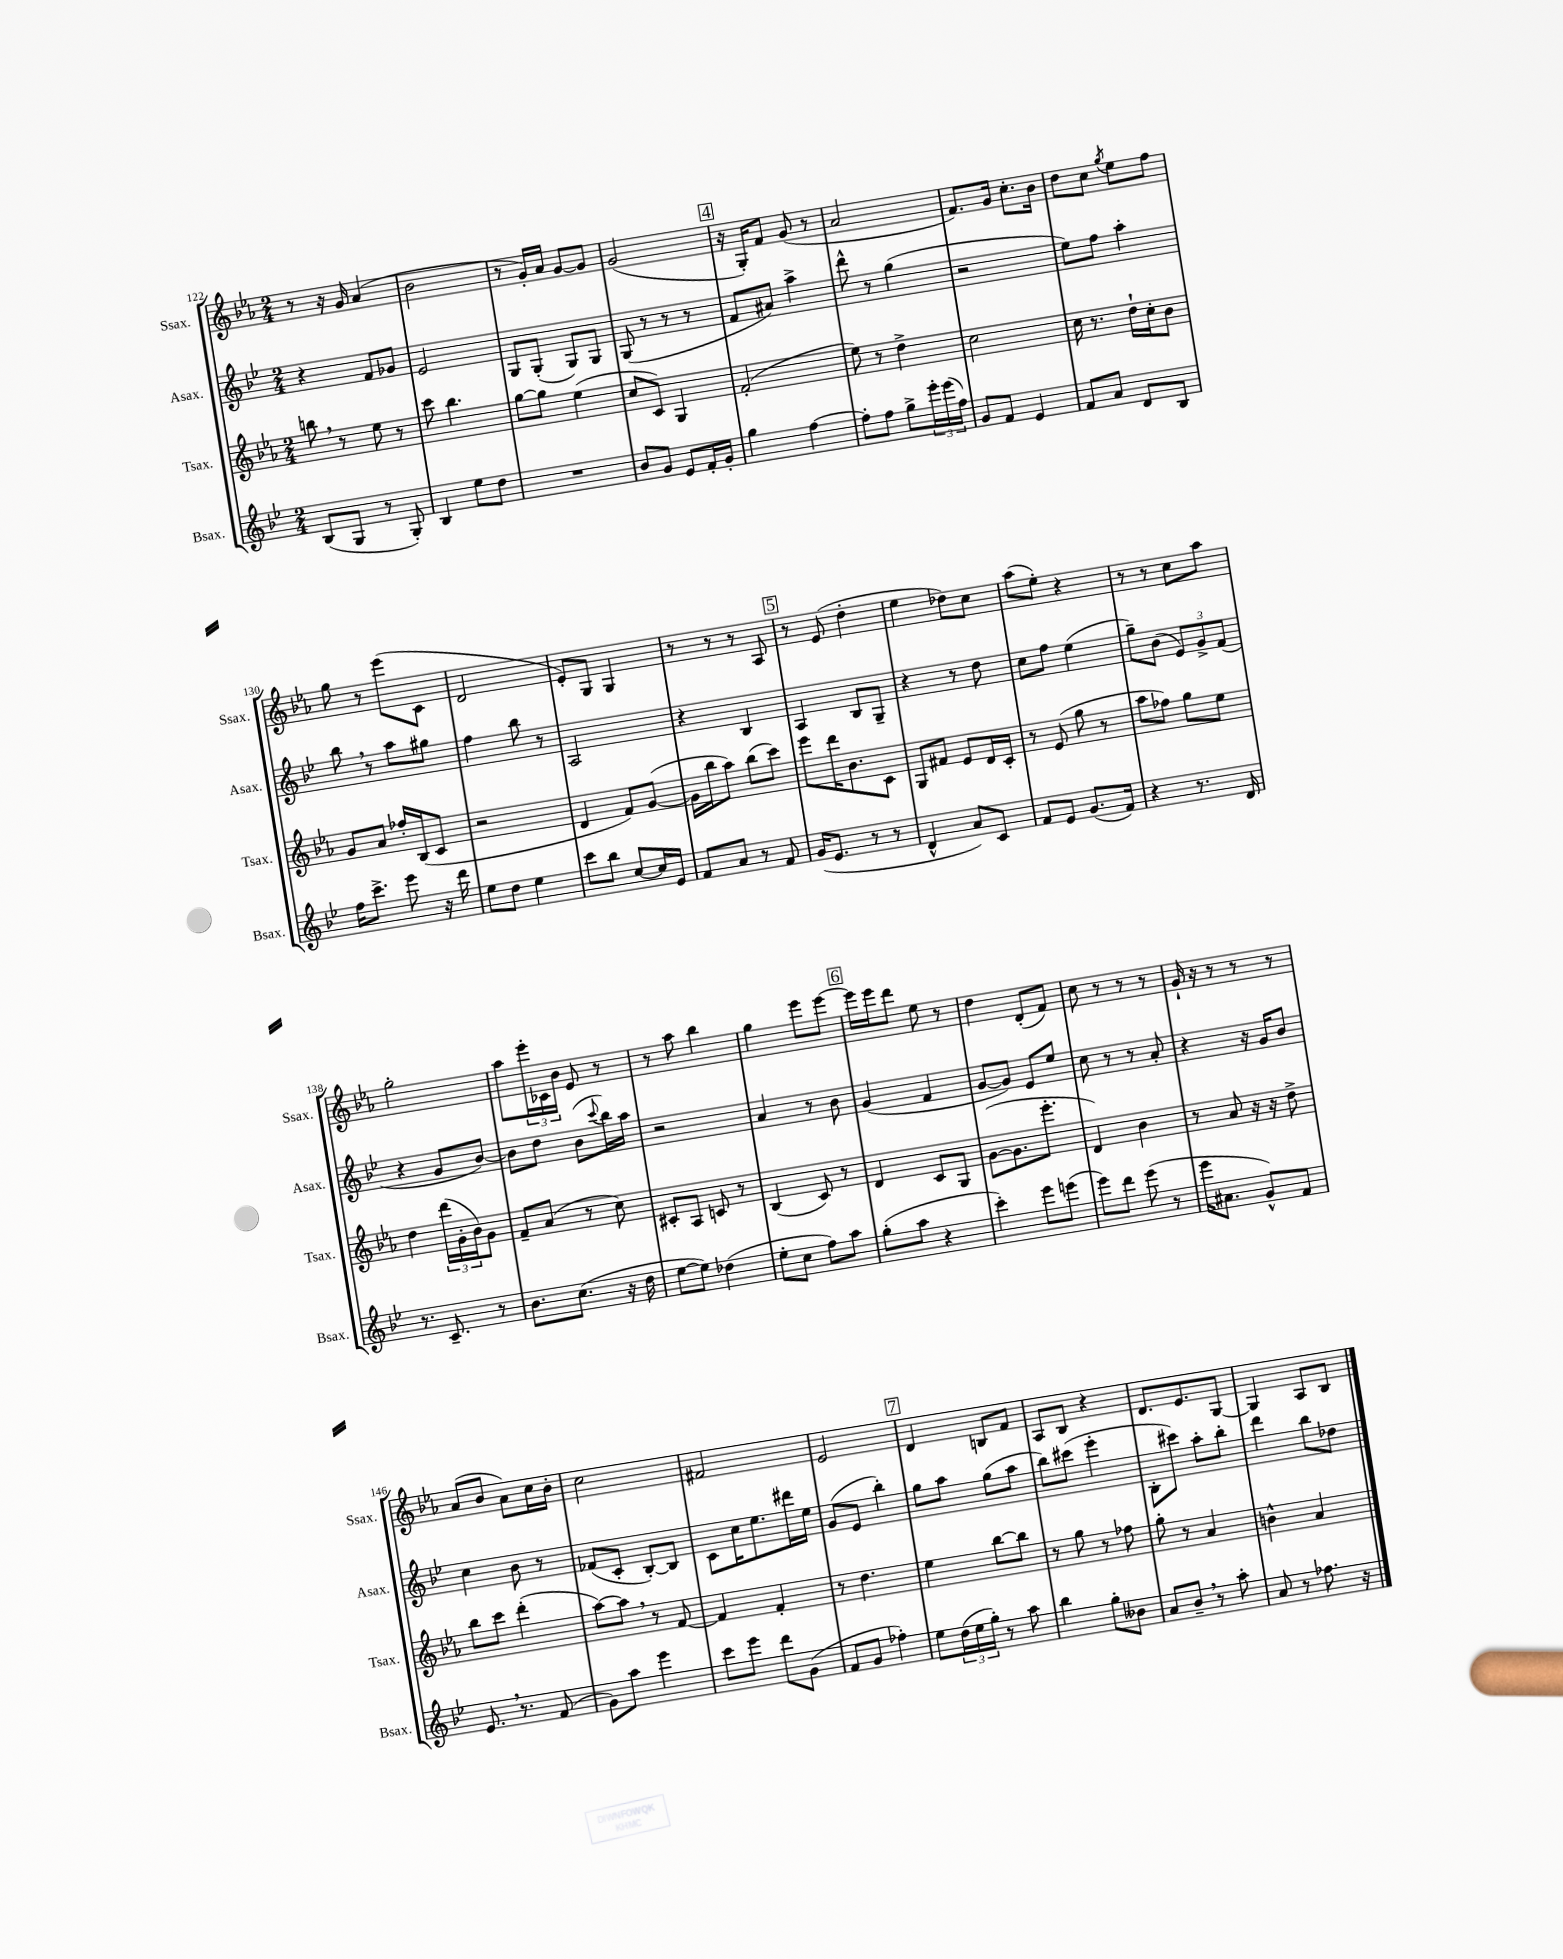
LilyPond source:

<<
\new StaffGroup <<
\new Staff = "s0" \with { instrumentName = "Ssax." shortInstrumentName = "Ssax." } {
    \clef treble \key ees \major \numericTimeSignature \time 2/4
    r8 r16 g'16 aes'4( |
    bes'2 |
    r8 g'16-.) aes'16 g'8~ g'8 |
    g'2( |
    \mark \markup { \box "4" } r16 g16-.) f'8 g'8( r8 |
    aes'2 |
    f'8.) g'16 c''8.-. bes'16 |
    d''8 c''8 \acciaccatura { g''8 } ees''8 f''8 |
    g''8 r8 ees'''8( c'8 |
    d'2 |
    ees'8-.) g8 g4 |
    r8 r8 r8 aes8 |
    \mark \markup { \box "5" } r8 ees'8( d''4-. |
    ees''4 des''8) c''8 |
    aes''8( ees''8-.) r4 |
    r8 r8 c''8 aes''8 |
    g''2-. |
    aes''8 \tuplet 3/2 { ees'''16-. ces'16 bes'16 } ees'8 r8 |
    r8 aes''8 bes''4 |
    g''4 ees'''8 ees'''8~ |
    \mark \markup { \box "6" } ees'''16 ees'''16 d'''8 ees''8 r8 |
    d''4 d'8-.( f'8) |
    c''8 r8 r8 r8 |
    g'16-! r16 r8 r8 r8 |
    aes'8( bes'8 aes'8) c''16 bes'16-. |
    c''2 |
    fis'2 |
    ees'2 |
    \mark \markup { \box "7" } d'4 b8 f'8 |
    aes8 bes8 r4 |
    d'8. ees'8. g8~ |
    g4 aes8 bes8 \bar "|." |
}
\new Staff = "s1" \with { instrumentName = "Asax." shortInstrumentName = "Asax." } {
    \clef treble \key bes \major \numericTimeSignature \time 2/4
    r4 f'8 ges'8 |
    ees'2 |
    g8 g8-.( g8) g8 |
    g8( r8 r8 r8 |
    \mark \markup { \box "4" } f'8 ais'8) a''4-> |
    d'''8-^ r8 g''4( |
    r2 |
    ees''8) f''8 a''4-. |
    bes''8 \breathe r8 a''8 gis''8 |
    f''4 bes''8 r8 |
    a2 |
    r4 bes4 |
    \mark \markup { \box "5" } a4 bes8 g8-- |
    r4 r8 d''8 |
    c''8 f''8 ees''4( |
    g''8--) bes'8( \tuplet 3/2 { ees'8) g'8-> f'8( } |
    r4 g'8 bes'8~) |
    bes'8 d''8 bes'8( \appoggiatura { c'''8 } bes''16) a''16 |
    r2 |
    a'4 r8 bes'8 |
    \mark \markup { \box "6" } g'4( f'4 |
    g'8~ g'8) ees'8 ees''8 |
    c''8 r8 r8 a'8-. |
    r4 r16 g'16 bes'8 |
    c''4 bes'8 r8 |
    fes'8( c'8-. bes8~-.) bes8 |
    c'8 c''16 ees''8. dis'''16 ees''16 |
    g'8( ees'8 bes''4-.) |
    \mark \markup { \box "7" } g''8 a''8 g''8( a''8 |
    bes''8) cis'''8( ees'''4-. |
    bes8-. cis'''8) a''8-. bes''8-. |
    d'''4 bes''8 des''8 \bar "|." |
}
\new Staff = "s2" \with { instrumentName = "Tsax." shortInstrumentName = "Tsax." } {
    \clef treble \key ees \major \numericTimeSignature \time 2/4
    b''8 \breathe r8 ees''8 r8 |
    c'''8 bes''4. |
    g''8~ g''8 ees''4( |
    c''8 c'8) g4 |
    \mark \markup { \box "4" } f'2-.( |
    ees''8) r8 d''4-> |
    c''2 |
    c''16 r8. d''16-! c''16-. bes'8 |
    g'8 aes'8 fes''16-. bes16( c'8 |
    r2 |
    d'4 f'8) g'8~( |
    g'16 bes''16 aes''8) bes''8( c'''8) |
    \mark \markup { \box "5" } ees'''8 d'''16 bes'8. c'8 |
    g8 fis'8 ees'8 d'16 c'16-. |
    r8 ees'8( g''8 r8 |
    aes''8 fes''8) g''8 ees''8 |
    d''4 \tuplet 3/2 { d'''16( g'16-. bes'16) } g'8 |
    f'8-- aes'8( r8 c''8) |
    cis'8-. aes8 c'8 r8 |
    bes4( c'8) r8 |
    \mark \markup { \box "6" } d'4 c'8 g8 |
    g'8~( g'8. ees'''8.-. |
    d'4) bes'4 |
    r8 aes'8 r16 r16 d''8-> |
    bes''8 c'''8 d'''4-.( |
    aes''8~) aes''8 \breathe r8 f'8~ |
    f'4 f'4-. |
    r8 d''4. |
    \mark \markup { \box "7" } ees''4 bes''8~ bes''8 |
    r8 g''8 r8 fes''8 |
    g''8-. r8 aes'4 |
    b'4-^ aes'4 \bar "|." |
}
\new Staff = "s3" \with { instrumentName = "Bsax." shortInstrumentName = "Bsax." } {
    \clef treble \key bes \major \numericTimeSignature \time 2/4
    bes8( g8 r8 g8-.) |
    bes4 ees''8 d''8 |
    R2 |
    bes'8 g'8 ees'8 f'16-. g'16-. |
    \mark \markup { \box "4" } g''4 f''4~ |
    f''8-. f''8 g''8-> \tuplet 3/2 { ees'''16-. ees'''16( f''16) } |
    g'8 f'8 ees'4 |
    f'8 a'8 d'8 bes8 |
    f''16 c'''8.-> ees'''8 r16 d'''16 |
    ees''8 d''8 ees''4 |
    c'''8 bes''8 c''8~ c''16 ees'16 |
    f'8 a'8 r8 f'8 |
    \mark \markup { \box "5" } g'16( ees'8. r8 r8 |
    d'4-^ a'8) c'8 |
    f'8 ees'8 g'8.( f'16) |
    r4 r8. d'16 |
    r8. c'8.-- r8 |
    bes'8. c''8.( r16 d''16 |
    ees''8~ ees''8) des''4( |
    ees''8-. c''8 f''8) a''8 |
    \mark \markup { \box "6" } g''8-.( a''8 r4 |
    c'''4-.) ees'''8 e'''8( |
    ees'''8) d'''8 ees'''8( r8 |
    ees'''16 ais'8. g'8-^) f'8 |
    ees'8. \breathe r8. f'8( |
    g'8) a''8 ees'''4 |
    c'''8 ees'''8 d'''8 g'8( |
    f'8 g'8 fes''4-.) |
    \mark \markup { \box "7" } ees''8 \tuplet 3/2 { d''16( ees''16 g''16-.) } r8 a''8 |
    bes''4 g''8-. beses'8 |
    a'8 bes'8-- \breathe r8 a''8-. |
    a'8 r8 fes''8. r16 \bar "|." |
}
>>
>>
\layout { \context { \Score currentBarNumber = #122 } }
